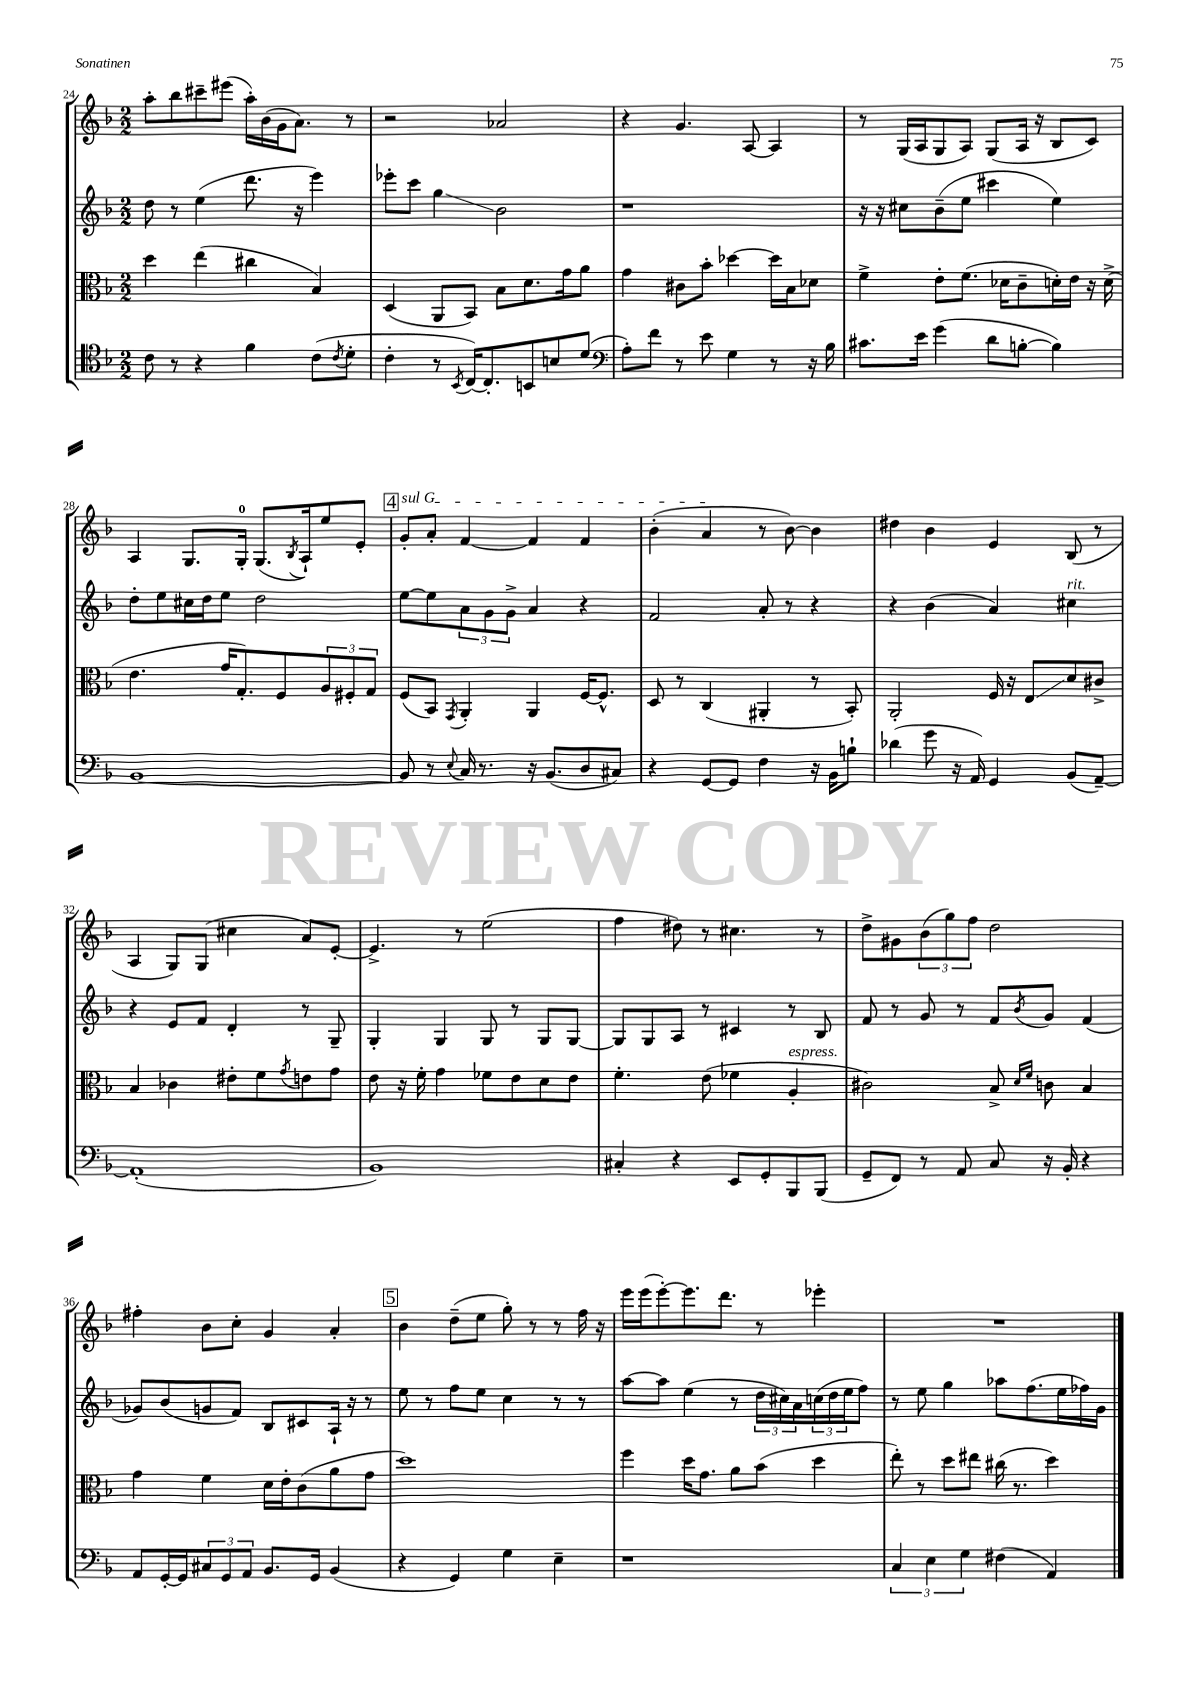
<<
\new StaffGroup <<
\new Staff = "s0" {
    \clef treble \key f \major \numericTimeSignature \time 2/2
    a''8-. bes''8 cis'''8-- eis'''8( a''16-.) bes'16( g'16 a'8.) r8 |
    r2 aes'2 |
    r4 g'4. a8~ a4 |
    r8 g16( a16 g8 a8) g8( a16 r16 bes8 c'8) |
    a4 g8. g16-0-. g8.( \acciaccatura { bes8 } a16-!) e''8 e'8-. |
    \mark \markup { \box "4" } \once \override TextSpanner.bound-details.left.text = \markup { \italic "sul G" } g'8-.\startTextSpan a'8-. f'4~ f'4 f'4 |
    bes'4-.( a'4\stopTextSpan r8 bes'8~) bes'4 |
    dis''4 bes'4 e'4 bes8( r8 |
    a4 g8) g8( cis''4 a'8) e'8~-. |
    e'4.-> r8 e''2( |
    f''4 dis''8) r8 cis''4. r8 |
    d''8-> gis'8 \tuplet 3/2 { bes'8( g''8) f''8 } d''2 |
    fis''4-. bes'8 c''8-. g'4 a'4-. |
    \mark \markup { \box "5" } bes'4 d''8--( e''8 g''8-.) r8 r8 f''16 r16 |
    e'''16 e'''16( e'''8~-.) e'''8. d'''8. r8 ees'''4-. |
    R1 \bar "|." |
}
\new Staff = "s1" {
    \clef treble \key f \major \numericTimeSignature \time 2/2
    d''8 r8 e''4( d'''8. r16 e'''4) |
    ees'''8-. c'''8 g''4\glissando bes'2 |
    r1 |
    r16 r16 cis''8 bes'8--( e''8 cis'''4 e''4) |
    d''8-. e''8 cis''16 d''16 e''8 d''2 |
    \mark \markup { \box "4" } e''8~ e''8 \tuplet 3/2 { a'8 g'8 g'8-> } a'4 r4 |
    f'2 a'8-. r8 r4 |
    r4 bes'4( a'4) cis''4^\markup { \italic "rit." } |
    r4 e'8 f'8 d'4-. r8 g8-- |
    g4-. g4 g8 r8 g8 g8~ |
    g8 g8 a8 r8 cis'4 r8 bes8 |
    f'8 r8 g'8 r8 f'8 \acciaccatura { bes'8 } g'8 f'4( |
    ges'8) bes'8( g'8 f'8) bes8 cis'8 a16-! r16 r8 |
    \mark \markup { \box "5" } e''8 r8 f''8 e''8 c''4 r8 r8 |
    a''8~ a''8 e''4( r8 \tuplet 3/2 { d''16 cis''16) a'16 } \tuplet 3/2 { c''16( d''16 e''16 } f''8) |
    r8 e''8 g''4 aes''8 f''8.( e''16 fes''16) g'16 \bar "|." |
}
\new Staff = "s2" {
    \clef alto \key f \major \numericTimeSignature \time 2/2
    d''4 e''4( cis''4 bes4) |
    d4( a,8 bes,8) bes8 d'8. g'16 a'8 |
    g'4 cis'8 bes'8-. des''4~ des''16 bes16 des'8 |
    f'4-> e'8-. f'8.( des'16 c'8-- d'16-.) e'16 r16 d'16->( |
    e'4. g'16 g8.-.) f8 \tuplet 3/2 { a8 fis8-. g8 } |
    \mark \markup { \box "4" } f8( bes,8) \acciaccatura { g,8 } a,4-. a,4 f16~ f8.-^ |
    d8 r8 c4( ais,4-. r8 bes,8-.) |
    a,2-. f16 r16 e8\glissando d'8 cis'8-> |
    bes4 ces'4 eis'8-. f'8 \acciaccatura { g'8 } e'8 g'8 |
    e'8 r16 f'16-. g'4 fes'8 e'8 d'8 e'8 |
    f'4.-. e'8( fes'4 a4-.^\markup { \italic "espress." } |
    cis'2) bes8-> \grace { d'16 f'16 } c'8 bes4 |
    g'4 f'4 d'16 e'16-. c'8( a'8 g'8 |
    \mark \markup { \box "5" } d''1) |
    f''4 d''16 g'8. a'8 bes'8( d''4 |
    e''8-.) r8 d''8 eis''8 cis''16( r8. d''4) \bar "|." |
}
\new Staff = "s3" {
    \clef tenor \key f \major \numericTimeSignature \time 2/2
    c'8 r8 r4 f'4 c'8( \acciaccatura { c'8 } d'8-. |
    c'4-. r8 \acciaccatura { bes,8 } c16~) c8.-. b,8 b8 d'8( |
    \clef bass a8-.) f'8 r8 e'8 g4 r8 r16 bes16 |
    cis'8. e'16 g'4( d'8 b8~-. b4) |
    bes,1~ |
    \mark \markup { \box "4" } bes,8 r8 \appoggiatura { e8 } c16 r8. r16 bes,8.( d8 cis8) |
    r4 g,8~ g,8 f4 r16 bes,16 b8-! |
    des'4( g'8 r16 a,16) g,4 bes,8( a,8~--) |
    a,1-.( |
    bes,1) |
    cis4-. r4 e,8 g,8-. bes,,8 bes,,8( |
    g,8-- f,8) r8 a,8 c8 r16 bes,16-. r4 |
    a,8 g,16~-. g,16 \tuplet 3/2 { cis8 g,8 a,8 } bes,8. g,16 bes,4( |
    \mark \markup { \box "5" } r4 g,4) g4 e4-- |
    r1 |
    \tuplet 3/2 { c4 e4 g4 } fis4( a,4) \bar "|." |
}
>>
>>
\layout { \context { \Score currentBarNumber = #24 } }
